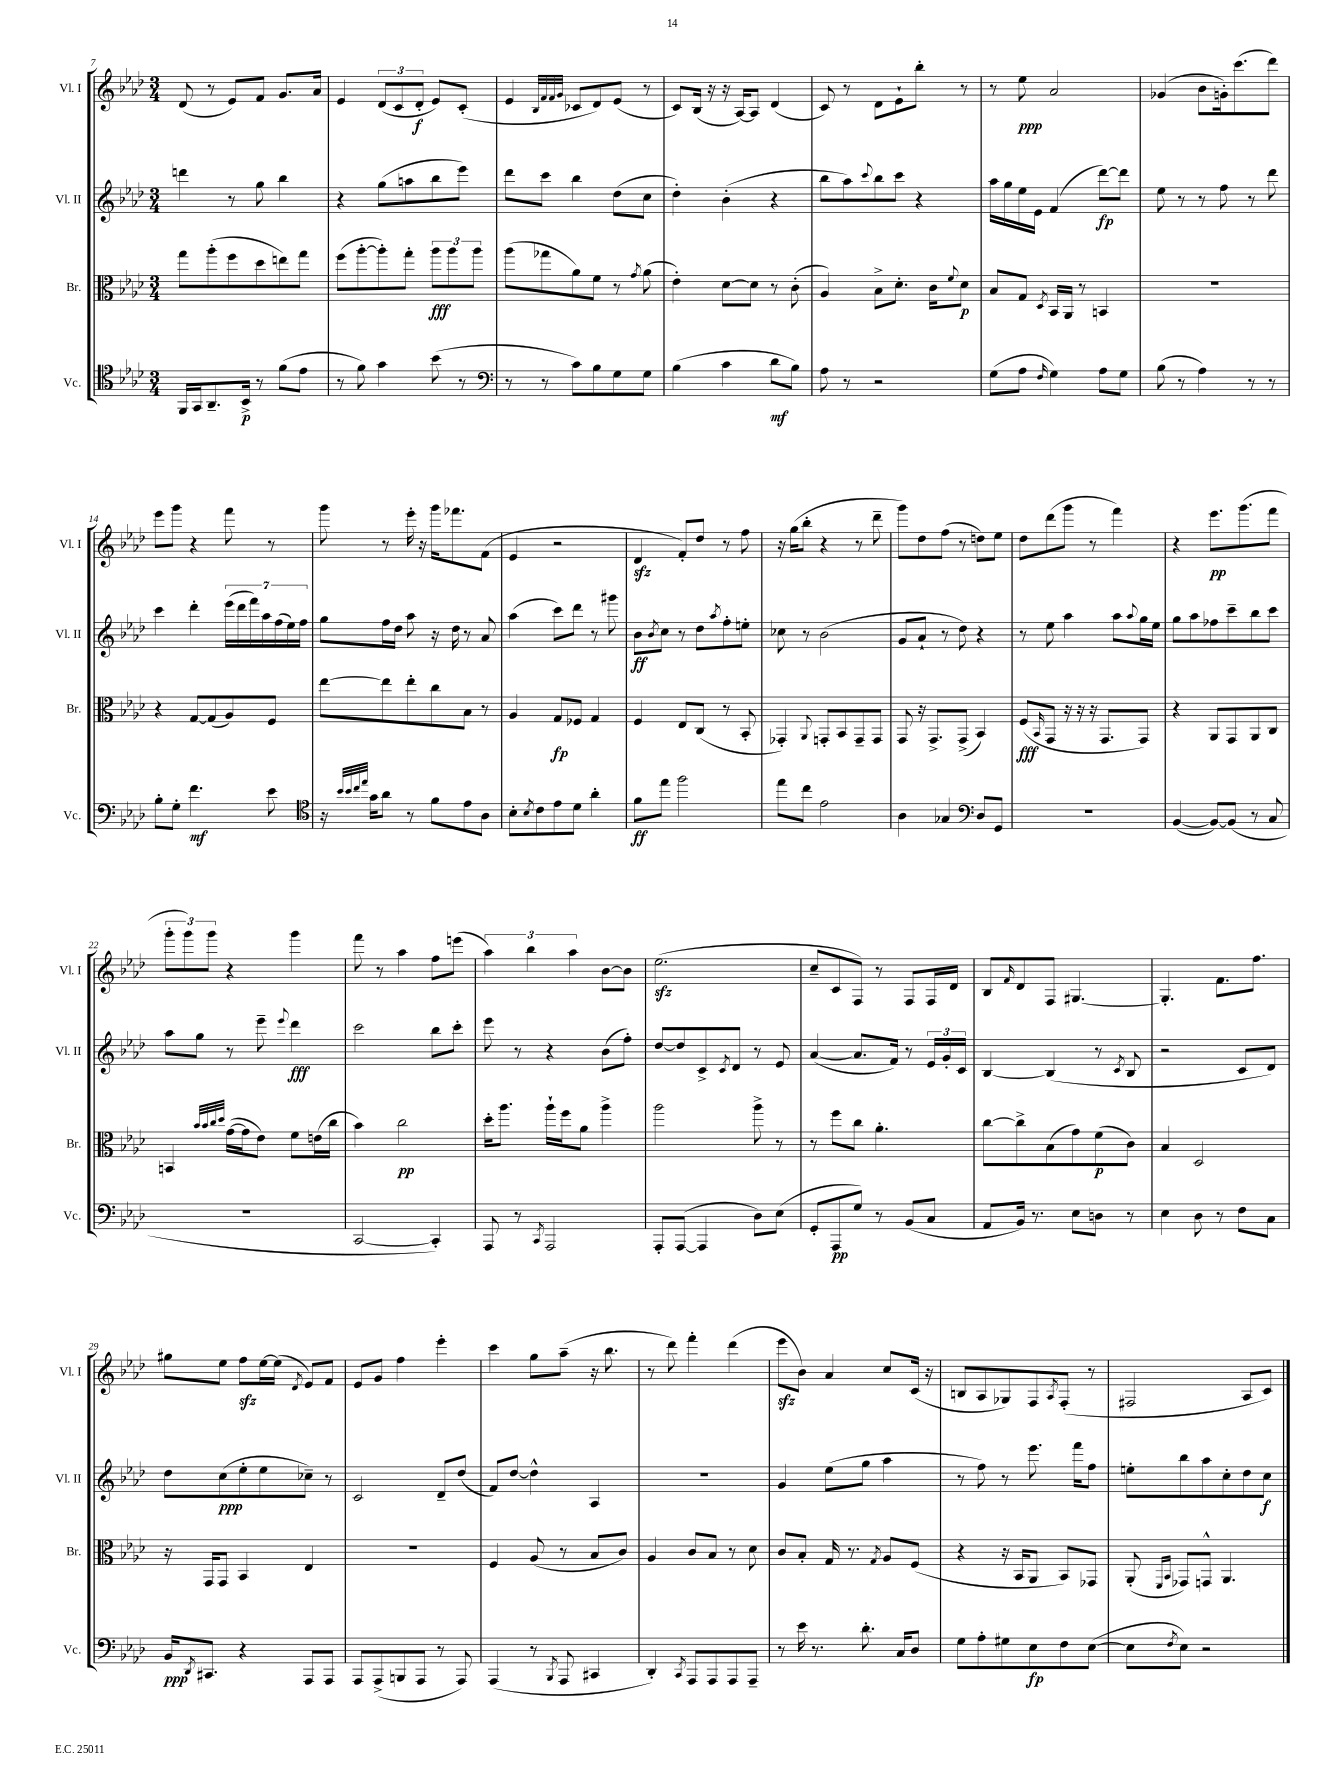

**kern	**kern	**kern	**kern
*staff4	*staff3	*staff2	*staff1
*clefC4	*clefC3	*clefG2	*clefG2
*k[b-e-a-d-]	*k[b-e-a-d-]	*k[b-e-a-d-]	*k[b-e-a-d-]
*M3/4	*M3/4	*M3/4	*M3/4
16FF	8gg	4ddd	(8d-
16GG	.	.	.
8.AA-~	(8aa-'	.	8r
.	8ff	8r	8e-)
16BB-^	.	.	.
8r	8dd-	8gg	8f
(8f	8ee)	4bb-	8.g
8e-	8gg	.	.
.	.	.	16a-
=	=	=	=
8r	(8ff	4r	4e-
8f)	[8aa-'	.	.
4g	8aa-'])	(8gg	(12d-
.	.	.	12c
.	8gg'	8aa	.
.	.	.	12d-'
(8b-	12aa-	8bb-	8e-)
.	12aa-	.	.
8r	.	8eee-)	(8c'
.	12aa-	.	.
=	=	=	=
*clefF4	*	*	*
8r	(8aa-	8ddd-	4e-
8r	8gg-	8ccc	.
.	.	.	32qqB-
.	.	.	32qqf
.	.	.	32qqf
.	.	.	32qqg
8c)	8a-)	4bb-	8c-
8B-	8f	.	8d-)
8G	8r	(8dd-	(8e-
.	8qg	.	.
8G	(8a-	8cc	8r
=	=	=	=
(4B-	4e-')	4dd-')	8c)
.	.	.	(16B-
.	.	.	16r
4c	[8d-	(4b-'	16r
.	.	.	[16A-)
.	8d-]	.	8A-]
8d-	8r	4r	(4d-
8B-)	(8c'	.	.
=	=	=	=
8A-	4A-)	8bb-	8c)
8r	.	8aa-)	8r
.	.	8qqccc	.
2r	8B-^	8bb-	8d-
.	8.d-'	8ccc	8e-`
.	.	4r	8bb-'
.	16c	.	.
.	8qqf	.	.
.	8d-	.	8r
=	=	=	=
(8G	8B-	16aa-	8r
.	.	16gg	.
8A-	8G	16ee-	8ee-
.	.	16e-	.
16qqF	8qD-	.	.
4G)	16BB-	(4f	2a-
.	16AA-	.	.
.	8r	.	.
8A-	4BB	[8ddd-)	.
8G	.	8ddd-]	.
=	=	=	=
(8B-	2.r	8ee-	(4g-
8r	.	8r	.
4A-)	.	8r	8b-
.	.	8ff	16g')
.	.	.	(8.ccc
8r	.	8r	.
8r	.	8ddd-	8ddd-)
=	=	=	=
8B-'	4r	4ccc	8eee-
8G'	.	.	8ggg
4.f	[8G	4ddd-'	4r
.	(8G]	.	.
.	8A-)	(28eee-	8fff
.	.	28ddd-	.
.	.	28fff)	.
.	.	28aa-	.
8e-	8F	.	8r
.	.	(28ff	.
.	.	28ee-)	.
.	.	28ff	.
=	=	=	=
*clefC4	*	*	*
16r	[8ee-	8gg	8ggg
32qqb-	.	.	.
32qqb-	.	.	.
32qqcc	.	.	.
32qqee-	.	.	.
16g	.	.	.
8a-	8ee-]	16ff	8r
.	.	16dd-	.
8r	8ee-'	8aa-	16eee-'
.	.	.	16r
8f	8cc	16r	16ggg
.	.	16dd-	8.fff-
8e-	8B-	8r	.
8A-	8r	8a-	(8f
=	=	=	=
8B-'	4A-	(4aa-	4e-
8qB-	.	.	.
8c	.	.	.
8e-	8G	8ccc)	2r
8d-	8F-	8ddd-	.
4a-'	4G	8r	.
.	.	8ggg#	.
=	=	=	=
8f	4F	8b-	4d-
.	.	8qb-	.
8ee-	.	8cc	.
2ff	8E-	8r	8f')
.	(8C	8dd-	8dd-
.	.	8qaa-	.
.	8r	8ff'	8r
.	8BB-'	8ee'	8ff
=	=	=	=
8ee-	4GG-')	8cc-	16r
.	.	.	(16gg
8cc	.	8r	8bb-'
.	8qqAA-	.	.
2e-	8GG'	(2b-	4r
.	8BB-	.	.
.	8GG~	.	8r
.	8GG	.	8ddd-~
=	=	=	=
4A-	8GG	8g	8ggg)
.	16r	8a-`	8dd-
.	8.GG^	.	.
4G-	.	8r	(8ff
.	(8GG^	8dd-)	8r
*clefF4	*	*	*
8D-	4BB-)	4r	8dd)
8GG	.	.	8ee-
=	=	=	=
2.r	(8F	8r	8dd-
.	16qqBB-	.	.
.	8GG	8ee-	(8ddd-
.	16r	4aa-	8ggg
.	16r	.	.
.	16r	.	8r
.	8.GG	.	.
.	.	8aa-	4fff)
.	.	8qqaa-	.
.	8GG)	16gg	.
.	.	16ee-	.
=	=	=	=
([4BB-	4r	8gg	4r
.	.	8aa-	.
8BB-_)	8AA-	8ff-	8.eee-
(8BB-]	8GG	8ccc~	.
.	.	.	(8.ggg
8r	8AA-	8bb-	.
8C	8C	8ccc	8fff
=	=	=	=
2.r	4BB	8aa-	12ggg'
.	.	.	12ggg)
.	.	8gg	.
.	.	.	12ggg
.	32qqb-	.	.
.	32qqb-	.	.
.	32qqcc	.	.
.	32qqdd-	.	.
.	([16g	8r	4r
.	16g]	.	.
.	8e-)	8eee-~	.
.	.	8qqeee-	.
.	8f	4ddd-	4ggg
.	(16e	.	.
.	16cc	.	.
=	=	=	=
[2CC	4b-)	2ccc	8fff
.	.	.	8r
.	2cc	.	4aa-
4CC'])	.	8bb-	8ff
.	.	8ccc'	(8eee
=	=	=	=
8AAA-	16dd-'	8eee-	6aa-)
.	8.aa-	.	.
8r	.	8r	.
.	.	.	6bb-
8qCC	.	.	.
2AAA-	16aa-`	4r	.
.	16ff	.	.
.	.	.	6aa-
.	8a-	.	.
.	4aa-^	(8b-	[8b-
.	.	8ff')	8b-]
=	=	=	=
8AAA-'	2aa-	[8dd-	(2.ee-
([8AAA-	.	8dd-]	.
4AAA-]	.	8c^	.
.	.	8qc	.
.	.	8d-	.
8D-)	8aa-^	8r	.
(8E-	8r	8e-	.
=	=	=	=
8GG'	8r	([4a-	8cc~
8AAA-	8ff	.	8c
8G)	8cc	8.a-]	8F)
8r	4.a-'	.	8r
.	.	16f)	.
(8BB-	.	8r	8F
8C	.	24e-	16F
.	.	24g'	.
.	.	.	16d-
.	.	24c	.
=	=	=	=
8AA-	[8cc	[4B-	8B-
.	.	.	16qqf
16BB-)	8cc^]	.	8d-
8.r	.	.	.
.	(8B-	(4B-]	8F
8E-	8g)	.	[4.G#
8D	(8f	8r	.
.	.	8qc	.
8r	8c)	8B-	.
=	=	=	=
4E-	4B-	2r	4.G#']
8D-	2D-	.	.
8r	.	.	8.f
8F	.	8c	.
.	.	.	8.ff
8C	.	8d-)	.
=	=	=	=
16BB-	16r	8dd-	8gg#
8qDD-	.	.	.
8.CC#	16GG	.	.
.	8GG	(8cc	8ee-
4r	4BB-	8ee-'	8ff
.	.	8ee-	[16ee-
.	.	.	(16ee-]
.	.	.	8qd-
8AAA-	4E-	8cc-~)	8e-)
8AAA-	.	8r	8f
=	=	=	=
8AAA-	2.r	2c	8e-
(8AAA-^	.	.	8g
8BBB	.	.	4ff
8AAA-	.	.	.
8r	.	8d-~	4eee-'
8AAA-)	.	(8dd-	.
=	=	=	=
(4AAA-	4F	8f)	4ccc
.	.	[8dd-	.
8r	(8A-	4dd-^^]	8gg
8qBBB-	.	.	.
8AAA-	8r	.	(8aa-~
4CC#	8B-	4A-	16r
.	.	.	8.bb-
.	8c)	.	.
=	=	=	=
4DD-')	4A-	2.r	8r
.	.	.	8ddd-)
8qCC	.	.	.
8AAA-	8c	.	4fff'
8AAA-	8B-	.	.
8AAA-	8r	.	(4ddd-
8AAA-~	8d-	.	.
=	=	=	=
8r	8c	4g	8eee-
16e-	8B-'	.	8b-)
8.r	.	.	.
.	16G	(8ee-	4a-
.	8.r	.	.
8.d-'	.	8gg	.
.	8qG	.	.
.	8A-	4aa-	8cc
16C	.	.	.
8D-	(8F	.	(16c
.	.	.	16r
=	=	=	=
8G	4r	8r	8B
8A-'	.	8ff)	8A-
8G#	16r	8r	8G-)
.	16BB-	.	.
8E-	8AA-	8.eee-	8F
.	.	.	8qA-
8F	8BB-)	.	(8F'
.	.	16fff	.
([8E-	8GG-	8ff	8r
=	=	=	=
8E-]	(8AA-'	8ee'	2F#
.	16qqFF	.	.
8qF	16qqBB-	.	.
8E-)	8GG-)	8bb-	.
2r	8GG^^	8aa-	.
.	4.AA-	8cc'	.
.	.	8dd-	8A-
.	.	8cc	8c)
==	==	==	==
*-	*-	*-	*-
